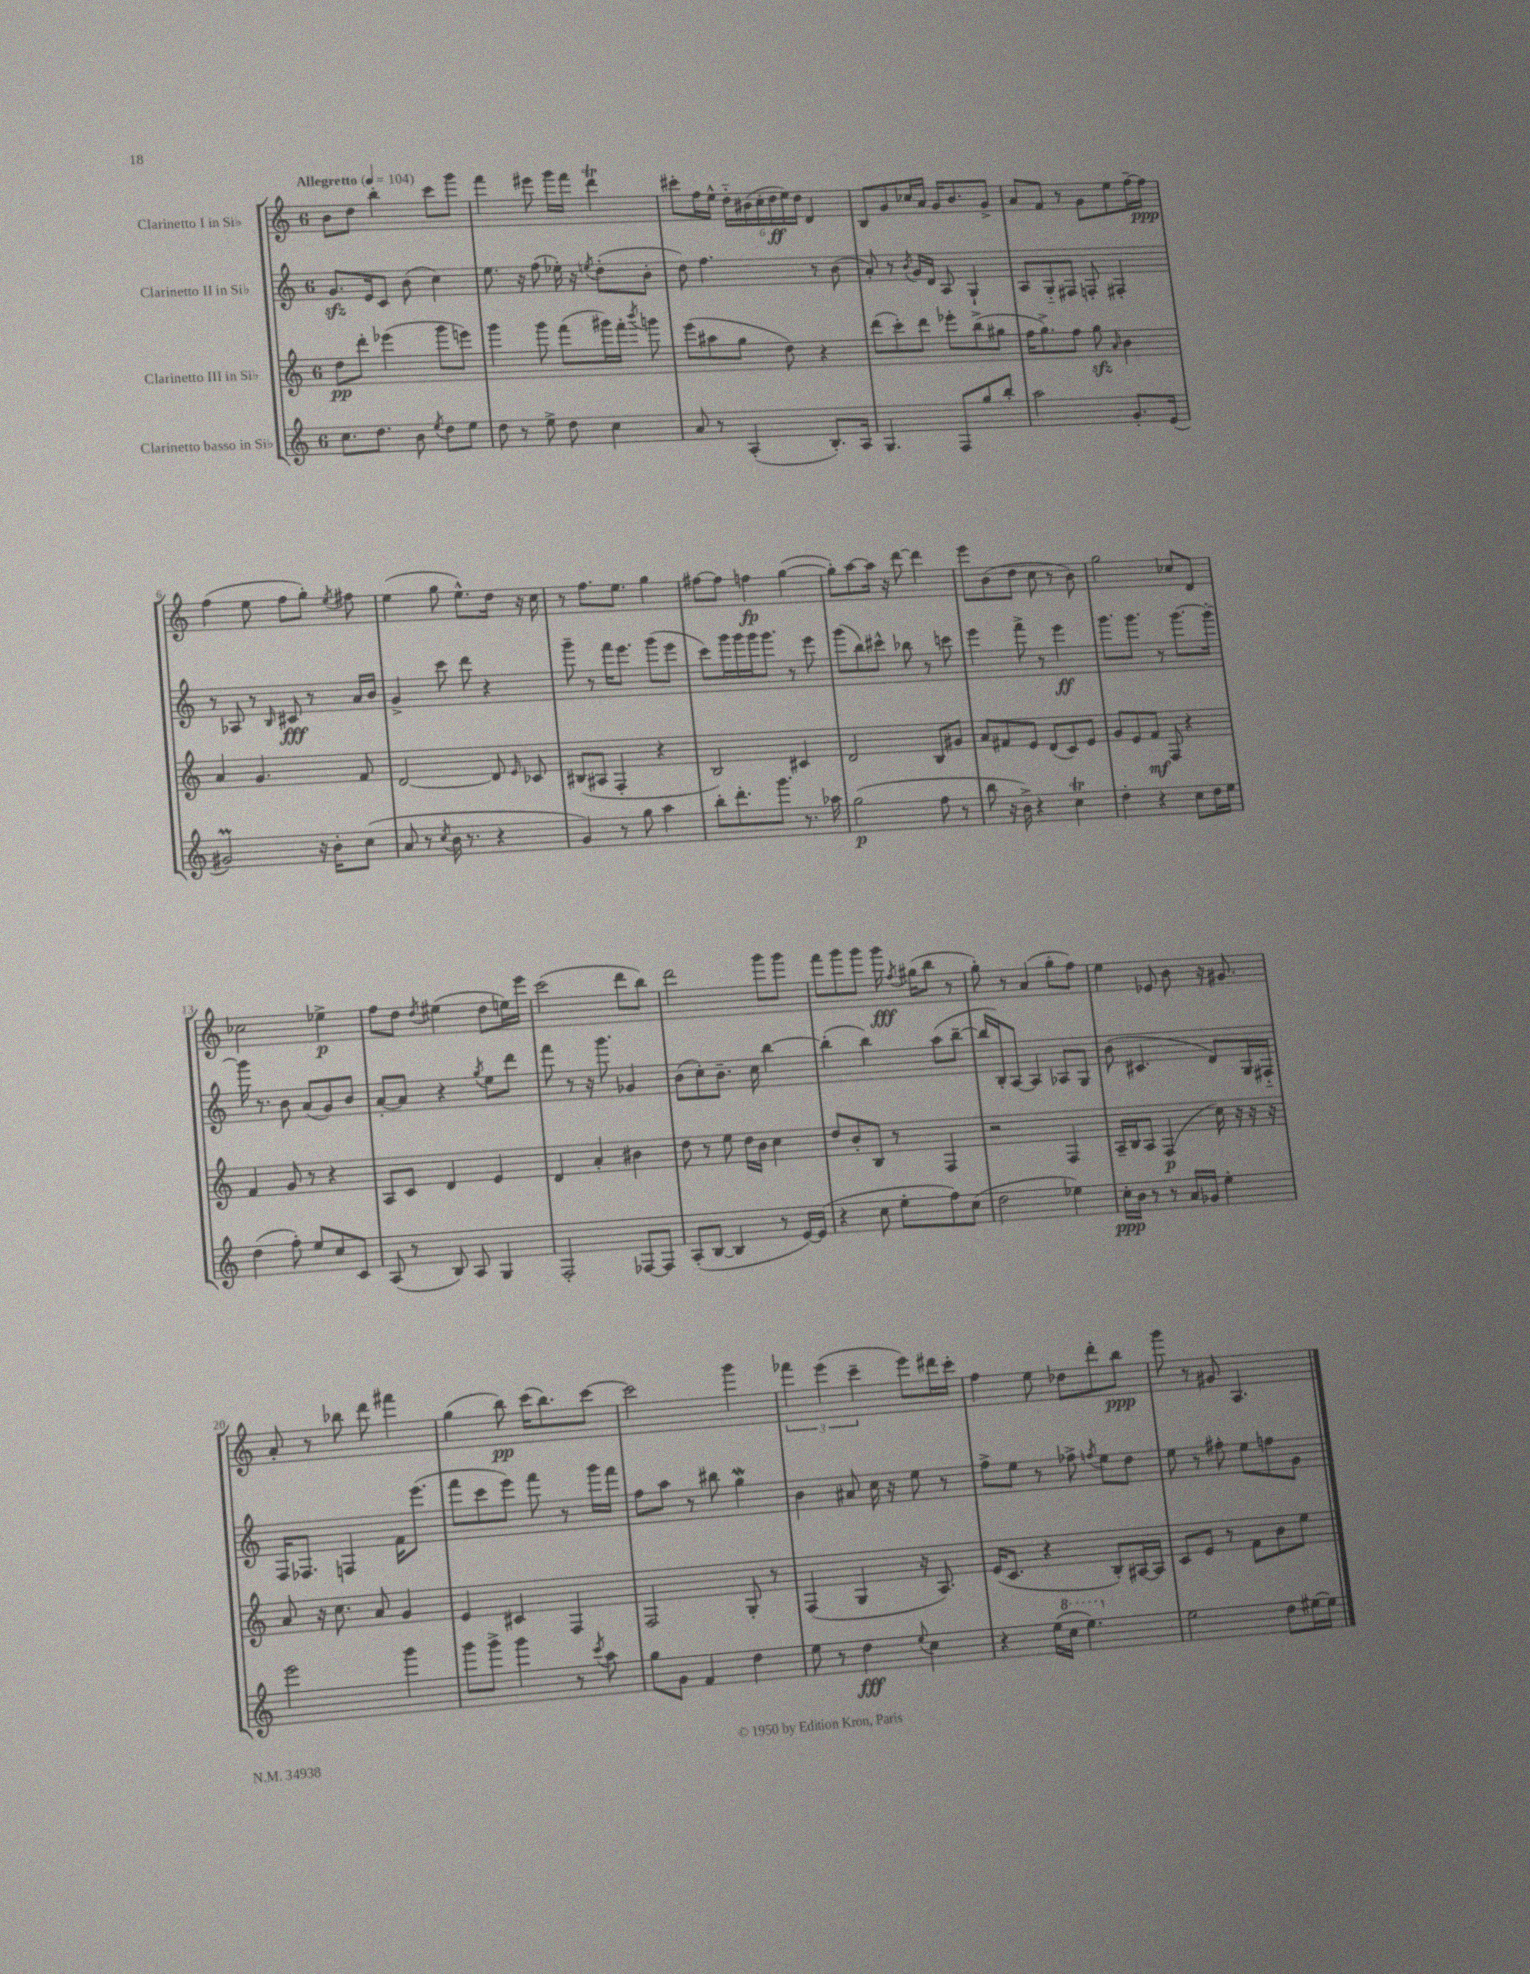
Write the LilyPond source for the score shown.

<<
\new StaffGroup <<
\new Staff = "s0" \with { instrumentName = "Clarinetto I in Sib" } {
    \clef treble \key c \major \once \override Staff.TimeSignature.style = #'single-digit \time 6/8 \tempo "Allegretto" 4 = 104
    \autoBeamOff b'8[ d''8] b''4-. c'''8[ g'''8] |
    f'''4 eis'''8 g'''16[ f'''16] d'''4\trill |
    cis'''8[-. f''16 e''16]-^ \tuplet 6/4 { d''16[-_ bis'16( c''16-. d''16\ff e''16) d''16] } d'4 |
    b8[ g'8 ces''16 a'16] g'16[ b'8. g'8]-> |
    a'8[ f'8] r8 g'8[ e''8 f''16~-- f''16]\ppp |
    f''4( e''8 f''8[ g''8]-.) \acciaccatura { e''8 } fis''8 |
    e''4( g''8 e''8.[-^) d''16] r16 c''16 |
    r8 f''8.[ e''8.] g''4 |
    fis''8[~ fis''8] f''4\fp g''4~( |
    g''8[-.) a''8~ a''16] r16 d'''8~ d'''4 |
    e'''8[ b'8( d''8] c''8 r8 b'8) |
    g''2 ces''8[ d'8] |
    ces''2 ees''4->\p |
    f''8[ d''8] \acciaccatura { d''8 } eis''4( d''8[ e''16) e'''16] |
    c'''2( d'''8[ b''8]) |
    d'''2 g'''8[ g'''8] |
    f'''8[ g'''8 g'''8] g'''16\fff \acciaccatura { f''8 } gis''16[( b''8] r8 |
    g''8-.) r8 a'4( g''8[-. f''8]) |
    e''4 ees'8 b'8 r16 gis'8. |
    a'8-. r8 bes''8 d'''8 fis'''4 |
    g''4( b''8\pp) c'''16[( b''8.) c'''8]~ |
    c'''2 g'''4 |
    \tuplet 3/2 { fes'''4 e'''4( c'''4-- } e'''8[) dis'''16 c'''16]-. |
    f''4 e''8 des''8[ d'''8-. b''8]\ppp |
    g'''8 r8 gis'8 a4. \bar "|." |
}
\new Staff = "s1" \with { instrumentName = "Clarinetto II in Sib" } {
    \clef treble \key c \major \once \override Staff.TimeSignature.style = #'single-digit \time 6/8
    \autoBeamOff g'8.[\sfz e'16 c'8] b'8( c''4) |
    e''8. r16 f''8( ees''16-.) r16 \acciaccatura { e''8 } d''8[-.( b'8]-. |
    d''8) f''4. r8 b'8( |
    a'8-.) r8 \acciaccatura { b'8 } g'16[ d'16] a8 g4-! |
    a8[ g8-_ fis8] f8-. fis4-. |
    r8 aes8 r8 \grace { b16 } cis'8\fff r8 a'16[ b'16] |
    g'4-> c'''8 d'''8 r4 |
    g'''8-- r8 f'''16[ e'''8.] g'''8[( e'''8] |
    c'''8[) g'''16 g'''16 g'''16 g'''8.] r8 e'''8 |
    g'''8[( b''8) cis'''8]-^ bes''8 r8 c'''8 |
    e'''4 f'''8-> r8 e'''4\ff |
    g'''8.[ g'''8.] r8 g'''8.[~ g'''16]~-. |
    g'''16 r8. b'8 a'8[( g'8) b'8] |
    a'8[~-. a'8] r4 \acciaccatura { g''8 } e''8[ d'''8] |
    f'''8 r8 r16 g'''8. ges'4 |
    b'8[( c''8-.) b'8.]-- c''16 b''4~ |
    b''4-.( b''4) a''8[( b''8]~-- |
    b''16[ b16-.) a8]~ a4 aes8[ g8] |
    b'8( cis'4. d'8[) g16 fis16]-_ |
    f16[ fes8.] f4 f'16[ e'''8.]( |
    f'''8[ c'''8 e'''8]) f'''8 r8 g'''16[ f'''16] |
    f''8[ a''8] r8 bis''8 g''4\mordent |
    b'4 ais'8 c''16 r16 e''8 r8 |
    f''8[-> e''8] r8 fes''8-> \acciaccatura { f''8 } e''8[ d''8] |
    e''8 r8 fis''8-. e''8[ f''8 g'8] \bar "|." |
}
\new Staff = "s2" \with { instrumentName = "Clarinetto III in Sib" } {
    \clef treble \key c \major \once \override Staff.TimeSignature.style = #'single-digit \time 6/8
    \autoBeamOff d''8[\pp d'''8]-. ees'''4( g'''8[ e'''8]) |
    g'''4 g'''8 f'''8[( gis'''16) f'''16]-. \acciaccatura { b'''8 } g'''8 |
    e'''8[( ais''8 g''8] d''8) r4 |
    d'''8[( c'''8-.) d'''8] ees'''8[-. b''8->( gis''8] |
    f''16[ g''8.->) f''8] g''8\sfz \grace { a'16 } b'4 |
    a'4 g'4. f'8 |
    d'2~ d'8 \grace { e'16 } ces'8 |
    bis8[( ais8] f4-. r4 |
    b2) cis'4 |
    d'2 b8[ gis'8] |
    a'8[ fis'8 e'8] d'8[( c'8) e'8] |
    g'8[ e'8 f'8]\mf f8 r4 |
    f'4 g'8 r8 r4 |
    a8[ c'8] d'4 e'4 |
    d'4 a'4-. bis'4 |
    d''8 r8 e''8 d''16[ b'16] c''4 |
    d''8[ b'8-. b8] r8 f4 |
    r2 f4 |
    a16[-- b16 a8] f4\p( c''16) r16 r16 r16 |
    a'8 r16 c''8. a'8 g'4 |
    e'4 cis'4 f4 |
    f2 g8-. r8 |
    f4( g4 r16 a8.) |
    e'16[( c'8.] r4 b8[-.) ais16~ ais16] |
    c'8[ e'8] r8 f'8[ b'8 e''8] \bar "|." |
}
\new Staff = "s3" \with { instrumentName = "Clarinetto basso in Sib" } {
    \clef treble \key c \major \once \override Staff.TimeSignature.style = #'single-digit \time 6/8
    \autoBeamOff c''8.[ d''8.] b'8 \acciaccatura { e''8 } d''8[ e''8] |
    d''8 r8 e''8-> d''8 c''4 |
    a'8 r8 a4-.( b8.[-.) a16] |
    g4. f8[ g''8 b''8]-. |
    a''2 g'8.[-. e'16]( |
    gis'2\prall) r16 b'16[-. c''8]( |
    a'8 r8 \acciaccatura { c''8 } b'16 r8. r4 |
    g'4) r8 g''8 a''4 |
    b''8[-. d'''8.-. g'''8.] r8. aes''16 |
    g''2\p( f''8 r8 |
    b''8 r16 b'16->) r4 c''4\trill |
    d''4-. r4 c''8[ d''16 e''16] |
    d''4( f''8-.) e''8[ c''8 c'8] |
    a8( r8 b8) a8 g4 |
    f2-. fes8[~ fes8] |
    a8[-.( b8]~ b4 r8 e'16[~) e'16]( |
    r4 c''8 e''8[-. f''8) c''8]( |
    d''2 ees''4) |
    c''16[-.\ppp b'16] r8 r8 a'16[ ges'16] e''4-. |
    e'''2 g'''4 |
    g'''8[ g'''8]-> g'''4 r8 \acciaccatura { c'''8 } a''8 |
    g''8[ g'8] f'4 d''4 |
    e''8 r8 d''4\fff \appoggiatura { e''8 } c''4 |
    r4 e''16[( \ottava #1 c'''16] e'''4.) \ottava #0 |
    e''2 d''8[ eis''16~ eis''16] \bar "|." |
}
>>
>>
